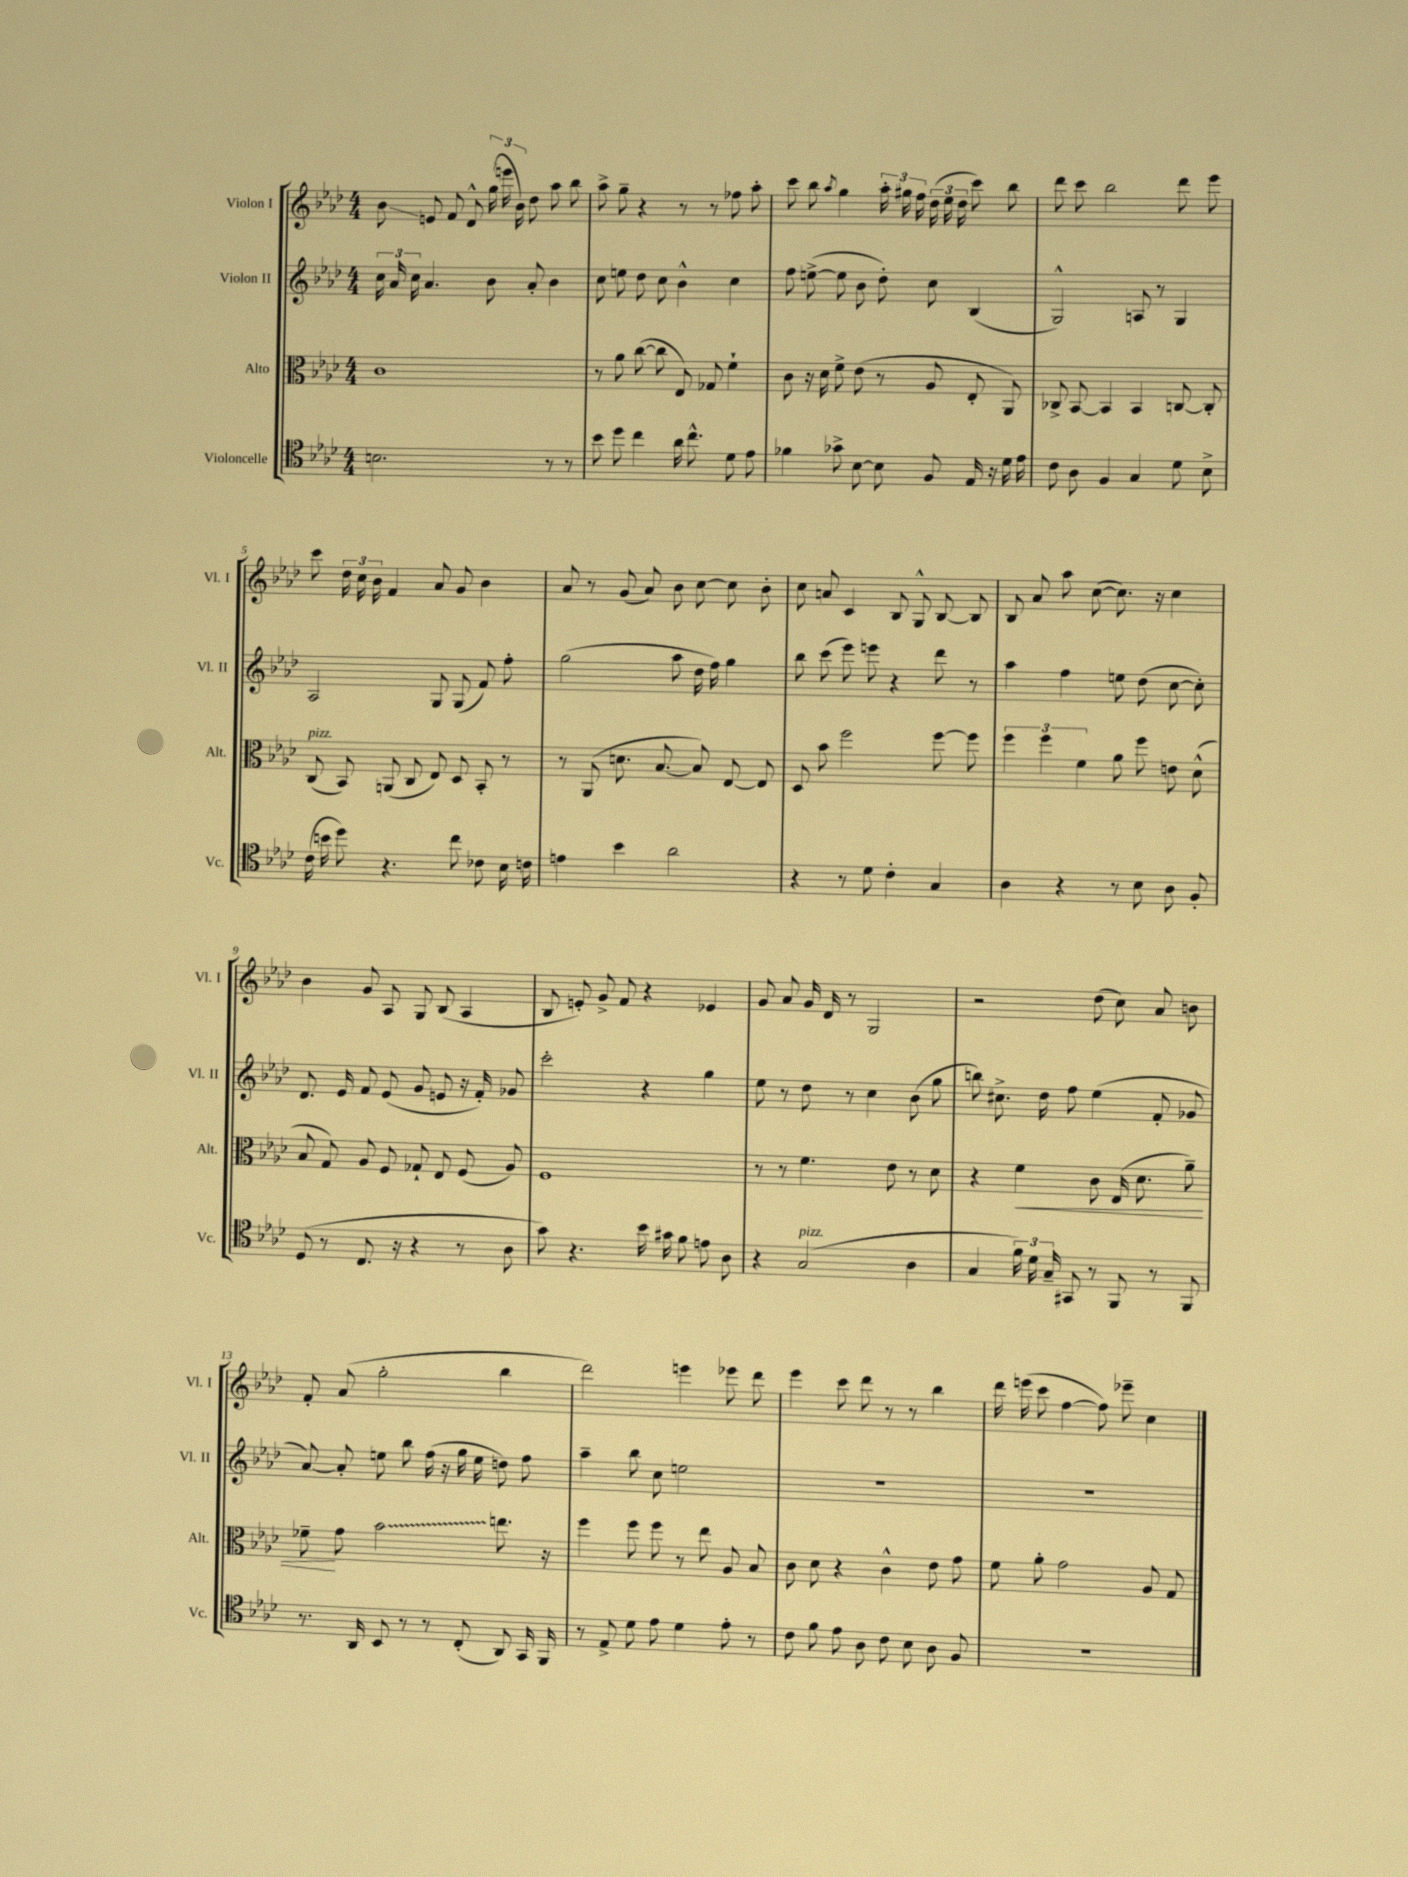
<<
\new StaffGroup <<
\new Staff = "s0" \with { instrumentName = "Violon I" shortInstrumentName = "Vl. I" } {
    \clef treble \key aes \major \numericTimeSignature \time 4/4
    \autoBeamOff bes'8\glissando e'8 f'8 des'8-^ \tuplet 3/2 { g''16( e'''16 bes'16) } des''8 aes''8 bes''8 |
    aes''8-> g''8-- r4 r8 r8 fes''8 aes''8-. |
    c'''8 bes''8 \acciaccatura { aes''8 } g''4 \tuplet 3/2 { aes''16-. gis''16 f''16 } \tuplet 3/2 { des''16( ees''16 des''16 } c'''8) bes''8 |
    des'''8 c'''8 bes''2 des'''8 ees'''8 |
    c'''8 \tuplet 3/2 { des''16 c''16 bes'16 } f'4 aes'8 g'8 bes'4 |
    aes'8 r8 g'8( aes'8) bes'8 c''8~ c''8 bes'8-. |
    c''8 a'8 c'4 bes8 g8-^ bes8~ bes8 |
    bes8 aes'8 aes''8 c''8~( c''8.) r16 c''4 |
    bes'4 g'8 aes8 g8 bes8( aes4 |
    bes8 e'8-.) g'8-> f'8 r4 ees'4 |
    g'8 aes'8 g'16 des'16 r8 g2 |
    r2 des''8( c''8) aes'8 b'8 |
    f'8-. aes'8( g''2-. bes''4 |
    des'''2) e'''4 ees'''8 des'''8 |
    ees'''4 c'''8 des'''8 r8 r8 bes''4 |
    des'''16 e'''16( c'''8 f''4~ f''8) ees'''8-- c''4 \bar "|." |
}
\new Staff = "s1" \with { instrumentName = "Violon II" shortInstrumentName = "Vl. II" } {
    \clef treble \key aes \major \numericTimeSignature \time 4/4
    \autoBeamOff \tuplet 3/2 { c''16 aes'16 c''16 } aes'4. bes'8 aes'8-. bes'4 |
    c''8 e''8 des''8 c''8 bes'4-^ c''4 |
    f''8 e''8~->( e''8 bes'8 des''8-.) c''8 bes4( |
    g2-^) a8 r8 g4 |
    aes2 g8 g8( f'8) f''8-. |
    g''2( aes''8 des''16 f''16) g''4 |
    bes''8 c'''8( ees'''8) e'''8 r4 des'''8 r8 |
    aes''4 f''4 e''8 des''8( c''8~ c''8-.) |
    des'8. ees'16 f'8 ees'8( g'8 e'8 r16 f'16-.) ges'8 |
    c'''2-. r4 g''4 |
    ees''8 r8 des''8 r8 c''4 bes'8( g''8 |
    b''8) cis''8.-> des''16 f''8 ees''4( f'8-. ges'8 |
    aes'8~) aes'8-. e''8 bes''8 f''16( r16 g''16 e''16 d''8) f''8 |
    aes''4-- bes''8 c''8 e''2 |
    R1 |
    R1 \bar "|." |
}
\new Staff = "s2" \with { instrumentName = "Alto" shortInstrumentName = "Alt." } {
    \clef alto \key aes \major \numericTimeSignature \time 4/4
    \autoBeamOff c'1 |
    r8 aes'8 c''8~( c''8 ees8) ges8 f'4-! |
    c'8 r16 des'16 f'8-> ees'8( r8 aes8 ees8-. aes,8) |
    ces8-> bes,8~ bes,4 bes,4 c8~ c8-. |
    c8^\markup { \italic "pizz." }( bes,8) a,8( c8 ees8) des8 bes,8-. r8 |
    r8 aes,8( d'8. bes8.~ bes8) ees8~ ees8 |
    des8 bes'8 f''2 f''8~ f''8 |
    \tuplet 3/2 { f''4 f''4 f'4 } aes'8 f''8 e'8 des'8-^( |
    bes8 g8) aes8 f8 ges8-! ees8 f8( aes8) |
    f1 |
    r8 r8 f'4. ees'8 r8 des'8 |
    r4 f'4\< c'8 ees16( des'8. aes'8--) |
    fes'8--\! g'8 \once \override Glissando.style = #'zigzag bes'2\glissando e''8. r16 |
    f''4 f''8 f''8 r8 ees''8 aes8 bes8 |
    c'8 des'8 r4 c'4-^ ees'8 g'8 |
    f'8 aes'8-. g'2 aes8 g8 \bar "|." |
}
\new Staff = "s3" \with { instrumentName = "Violoncelle" shortInstrumentName = "Vc." } {
    \clef tenor \key aes \major \numericTimeSignature \time 4/4
    \autoBeamOff b2. r8 r8 |
    bes'8 des''8 c''4 aes'16 c''8.-^ des'8 ees'8 |
    fes'4 ges'8-> bes8~ bes8 f8 ees16 r16 des'16 ees'16 |
    c'8 aes8 f4 g4 des'8 bes8-> |
    c'16( b'16 des''8) r4. c''8 ces'8 bes16 c'16 |
    e'4 bes'4 aes'2 |
    r4 r8 des'8 c'4-. g4 |
    aes4 r4 r8 bes8 aes8 f8-. |
    des8( r8 c8. r16 r4 r8 aes8 |
    g'8) r4. bes'16 gis'16 f'8 e'8 aes8 |
    r4 g2^\markup { \italic "pizz." }( aes4 |
    g4 \tuplet 3/2 { f'16) des'16 g16-- } gis,8 r8 f,8 r8 f,8 |
    r8. aes,16 bes,8 r8 r8 c8-.( aes,8) g,16 f,16 |
    r8 ees8-> des'8 ees'8 des'4 ees'8-. r8 |
    c'8 f'8 ees'8 aes8 c'8 bes8 aes8 f8 |
    R1 \bar "|." |
}
>>
>>
